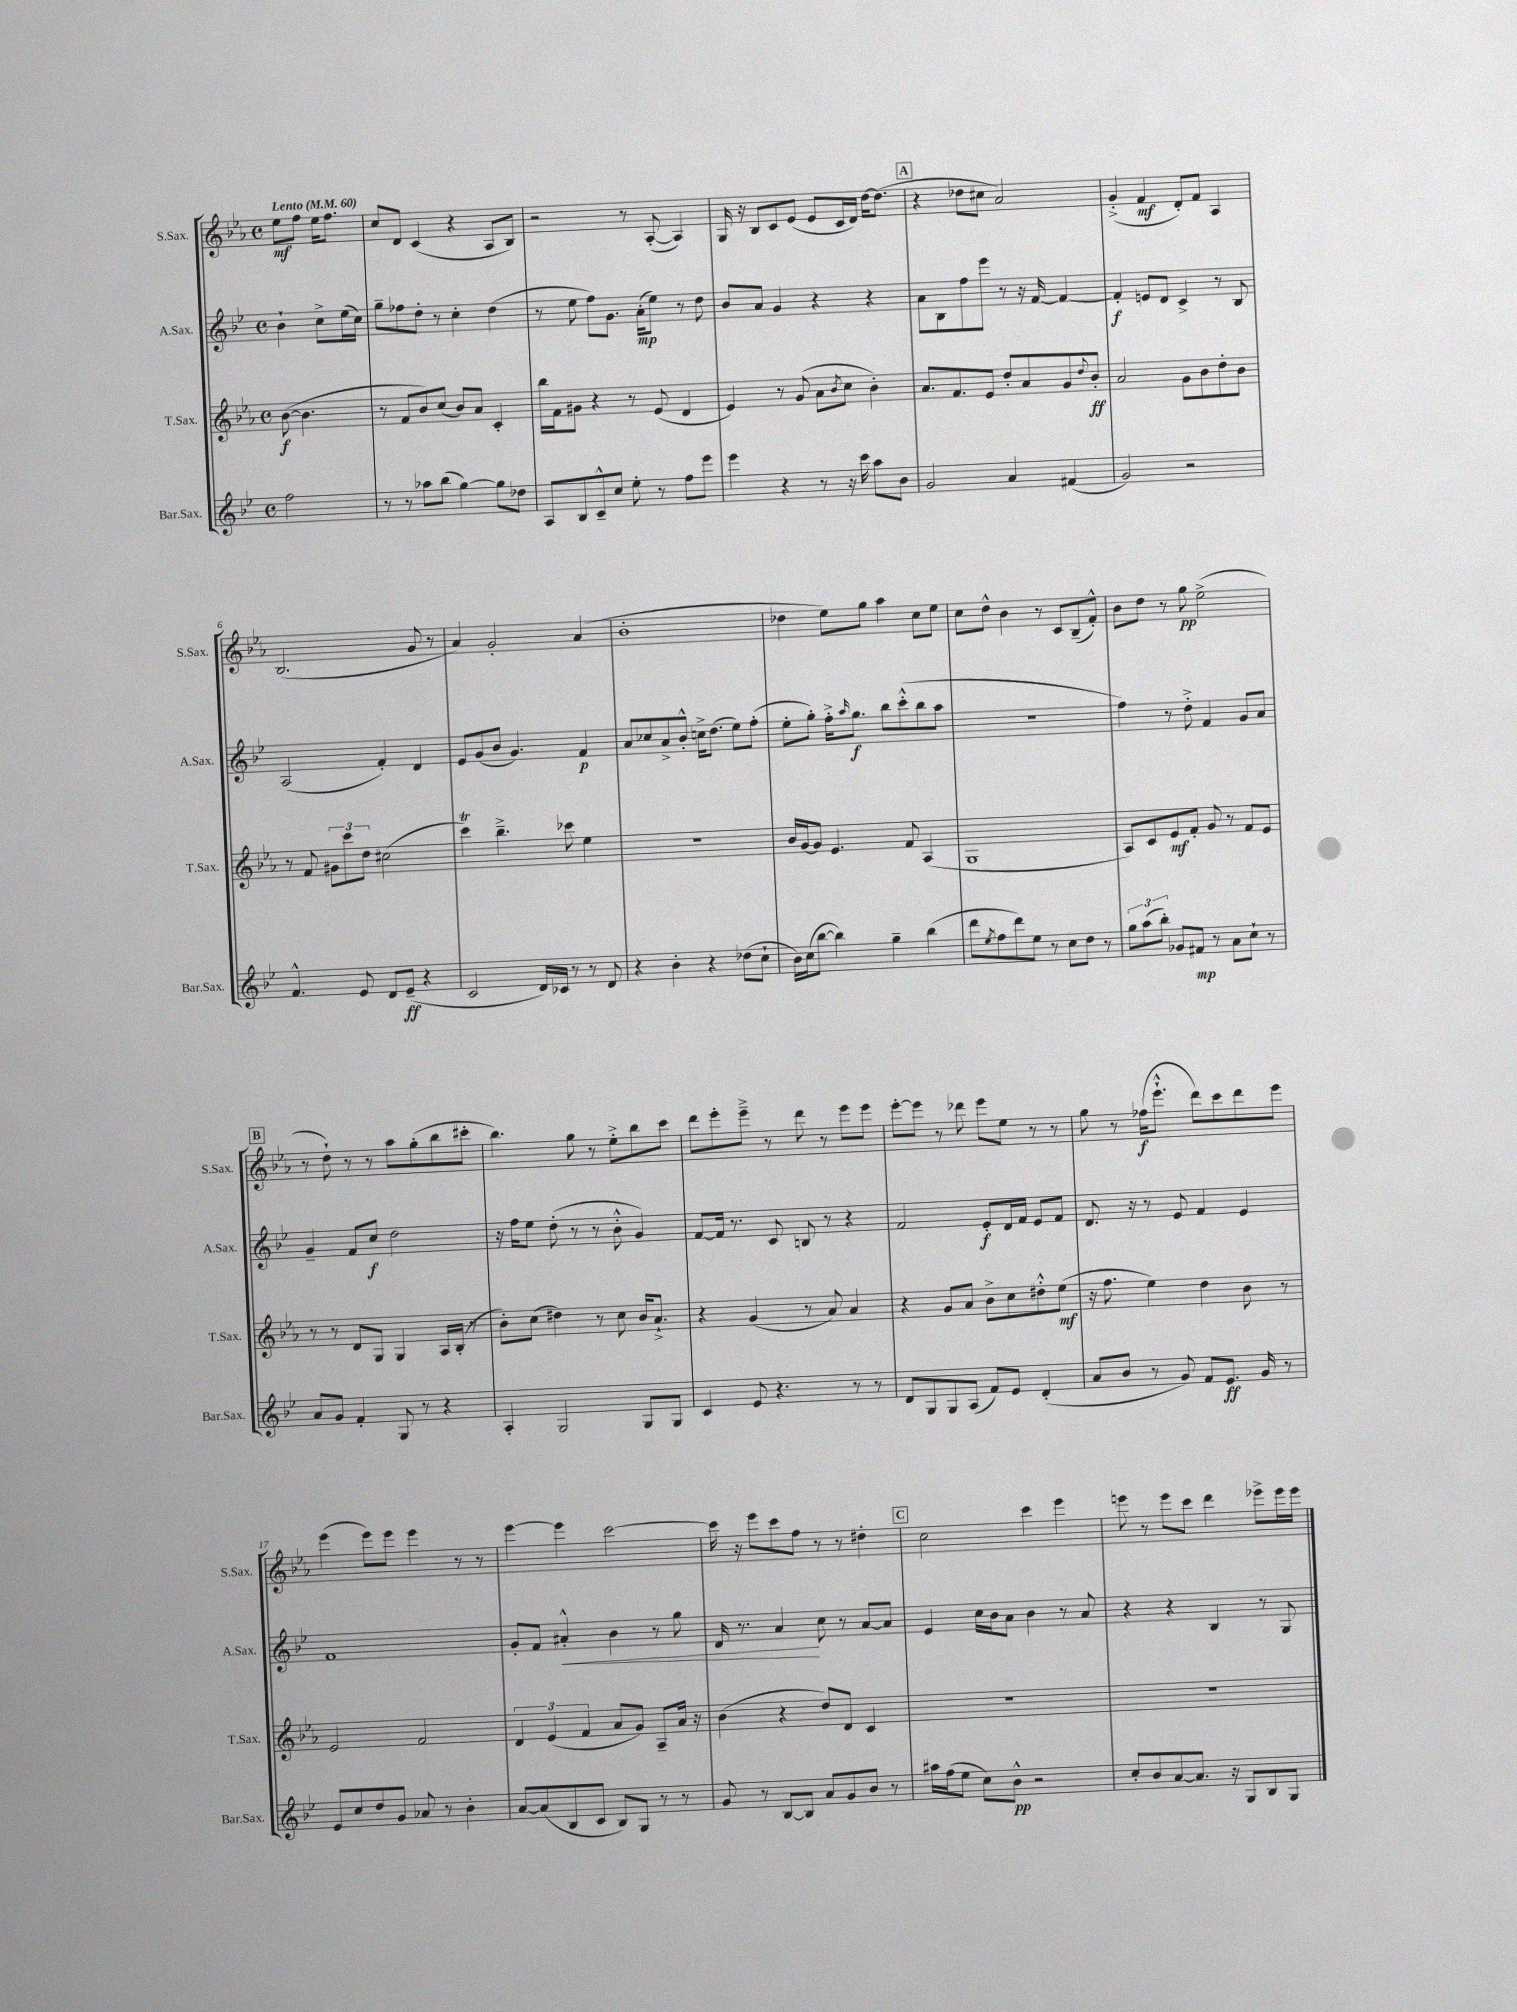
<<
\new StaffGroup <<
\new Staff = "s0" \with { instrumentName = "S.Sax." shortInstrumentName = "S.Sax." } {
    \clef treble \key ees \major \defaultTimeSignature \time 4/4 \partial 2 \tempo "Lento" 4 = 60
    ees''8\mf f''8 ees''16 f''8. |
    c''8 d'8 c'4( r4 aes8 bes8) |
    r2 r8 aes8~-.( aes4) |
    g16 r16 bes8 c'8 ees'8( ees'8 c'16 d'16) d''16~ d''8.( |
    \mark \markup { \box "A" } r4 des''8 cis''8 aes'2) |
    g'4-.->( f'4\mf d'8-.) f'8 aes4 |
    bes2.( g'8 r8 |
    aes'4) g'2-. aes'4( |
    bes'1-. |
    des''4 ees''8) g''8 aes''4 c''8 ees''8 |
    c''8 d''8-^ bes'4 r8 c'8 bes8--( f'8-.-^) |
    bes'8 d''8 r8 g''8\pp ees''2->( |
    \mark \markup { \box "B" } r8 d''8-!) r8 r8 aes''8 g''8-.( bes''8 cis'''8-. |
    bes''4.) g''8 r8 ees''8-.-> bes''8 c'''8 |
    d'''8 ees'''8-. ees'''8---> r8 d'''8 r8 ees'''8 ees'''8 |
    ees'''8~-. ees'''8 r8 des'''8 ees'''8 ees''8 r8 r8 |
    g''8 r8 fes''16\f( ees'''8.-!-^ d'''8) c'''8 d'''8 ees'''8 |
    ees'''4( ees'''8) ees'''8 ees'''4 r8 r8 |
    ees'''4~ ees'''4 c'''2~ |
    c'''16 r16 ees'''8 c'''8 f''8 r8 r8 dis''4-. |
    \mark \markup { \box "C" } c''2 c'''4 ees'''4 |
    e'''8 r8 e'''8 c'''8 d'''4 ees'''8-> ees'''16 ees'''16 \bar "|." |
}
\new Staff = "s1" \with { instrumentName = "A.Sax." shortInstrumentName = "A.Sax." } {
    \clef treble \key bes \major \defaultTimeSignature \time 4/4 \partial 2
    bes'4-! c''8-> ees''16( c''16) |
    g''8-- fes''8 d''8-. r8 c''4-. d''4( |
    r8 ees''8 f''8) g'8. a'16-.\mp( ees''8) r8 d''8 |
    bes'8 a'8 g'4 r4 r4 |
    \mark \markup { \box "A" } a'8 bes8 f''8 ees'''8 r8 r16 f'16~ f'4~ |
    f'4-.\f e'8 d'8 c'4-> r8 bes8 |
    a2( f'4-.) d'4 |
    ees'8 g'8( bes'8 g'4.) f'4\p |
    a'8 ces''8 a'8-> bes'8-.-^ c''16-> d''8.( ees''8) f''8-.( |
    ees''8-. g''8-.) f''16-.-> \grace { a''16 } g''8.\f bes''8 c'''8-.-^( bes''8 a''8 |
    r1 |
    f''4) r8 d''8-.-> f'4 g'8 a'8 |
    \mark \markup { \box "B" } g'4-- f'8 c''8\f d''2 |
    r16 f''16 ees''8 d''8-.( r8 r8 bes'8-.-^ g'4) |
    f'8~ f'16 r8. c'8 b8 r8 r4 |
    f'2 ees'8-.\f d'16 f'16 ees'8 f'8 |
    d'8. r16 r8 ees'8 f'4 ees'4 |
    f'1 |
    g'8-. f'8 ais'4-.-^\< bes'4 r8 g''8 |
    d'16 r8. a'4\! c''8 r8 a'8~ a'8 |
    \mark \markup { \box "C" } ees'4 c''16 bes'16 a'8 bes'4 r8 a'8 |
    r4 r4 bes4 r8 g8 \bar "|." |
}
\new Staff = "s2" \with { instrumentName = "T.Sax." shortInstrumentName = "T.Sax." } {
    \clef treble \key ees \major \defaultTimeSignature \time 4/4 \partial 2
    bes'8~\f( bes'4. |
    r8 f'8 bes'8) c''8( bes'8) aes'8 c'4-. |
    bes''16 f'16 gis'8 r4 r8 ees'8( d'4 |
    ees'4) r8 g'8( aes'8 \acciaccatura { bes'8 } c''8 bes'4-.) |
    \mark \markup { \box "A" } aes'8. f'8. ees'8 d''8-. aes'8 g'8 \appoggiatura { d''8 } bes'8-.\ff |
    aes'2 g'8 bes'8 d''8-. bes'8 |
    r8 f'8 \tuplet 3/2 { gis'8 c'''8 d''8 } cis''2( |
    c'''4\trill) bes''4.---> ces'''8 ees''4 |
    r1 |
    bes'16 g'16~ g'8 ees'4. f'8 aes4( |
    g1 |
    aes8) c'8 ees'8\mf f'8-. g'8 r8 f'8 ees'8 |
    \mark \markup { \box "B" } r8 r8 d'8 g8 g4 aes16 bes16-.( r8 |
    bes'8-.) c''8( dis''4) r8 c''8 bes'16 aes'8.-!-> |
    r4 g'4( r8 aes'8) aes'4 |
    r4 g'8 aes'8 bes'8-> c''8 dis''8-.-^ ees''8\mf( |
    r16 f''8. ees''4) d''4 bes'8 r8 |
    ees'2 f'2 |
    \tuplet 3/2 { d'4 ees'4( f'4 } aes'8 g'8) aes8-- aes'16 r16 |
    bes'4( r4 d''8) d'8 c'4 |
    \mark \markup { \box "C" } R1 |
    R1 \bar "|." |
}
\new Staff = "s3" \with { instrumentName = "Bar.Sax." shortInstrumentName = "Bar.Sax." } {
    \clef treble \key bes \major \defaultTimeSignature \time 4/4 \partial 2
    f''2 |
    r8 r8 aes''8 bes''8( g''4~) g''8 des''8 |
    a8 bes8 c'8---^ c''8 ees''8-. r8 f''8 ees'''8 |
    ees'''4 r4 r8 r16 c'''16 a''8 bes'8 |
    \mark \markup { \box "A" } g'2 a'4 fis'4( |
    g'2) r2 |
    f'4.-^ ees'8 d'8 ees'8--\ff( r4 |
    c'2 d'16) ces'16 r8 r8 d'8 |
    r4 bes'4-. r4 des''8( c''8-! |
    bes'16) c''16( bes''8~ bes''4) g''4-- bes''4( |
    d'''8 \acciaccatura { ees''8 } f''8 d'''8) ees''8 r8 c''8 d''8 r8 |
    \tuplet 3/2 { g''8 a''8( bes''8-.) } ges'8 fis'8\mp r8 a'8 c''8-! r8 |
    \mark \markup { \box "B" } a'8 g'8 f'4-. g8 r8 r4 |
    a4-. g2 g8 g8 |
    c'4 ees'8 r4. r8 r8 |
    d'8 g8 g8 a8( f'8) ees'8 d'4-.( |
    a'8 bes'8 r8 g'8) f'8 ees'8.\ff g'16 r8 |
    ees'8 c''8 d''8 g'8 aes'8 r8 bes'4-. |
    a'8~ a'8( bes8 c'8 bes8) g8 r8 r8 |
    g'8 r8 bes8~ bes8 a'8 g'8 bes'8 r8 |
    \mark \markup { \box "C" } ais''16 f''16( ees''8 c''8) bes'8-^\pp r2 |
    c''8-. bes'8 a'8~ a'8. r16 g8 bes8 g8 \bar "|." |
}
>>
>>
